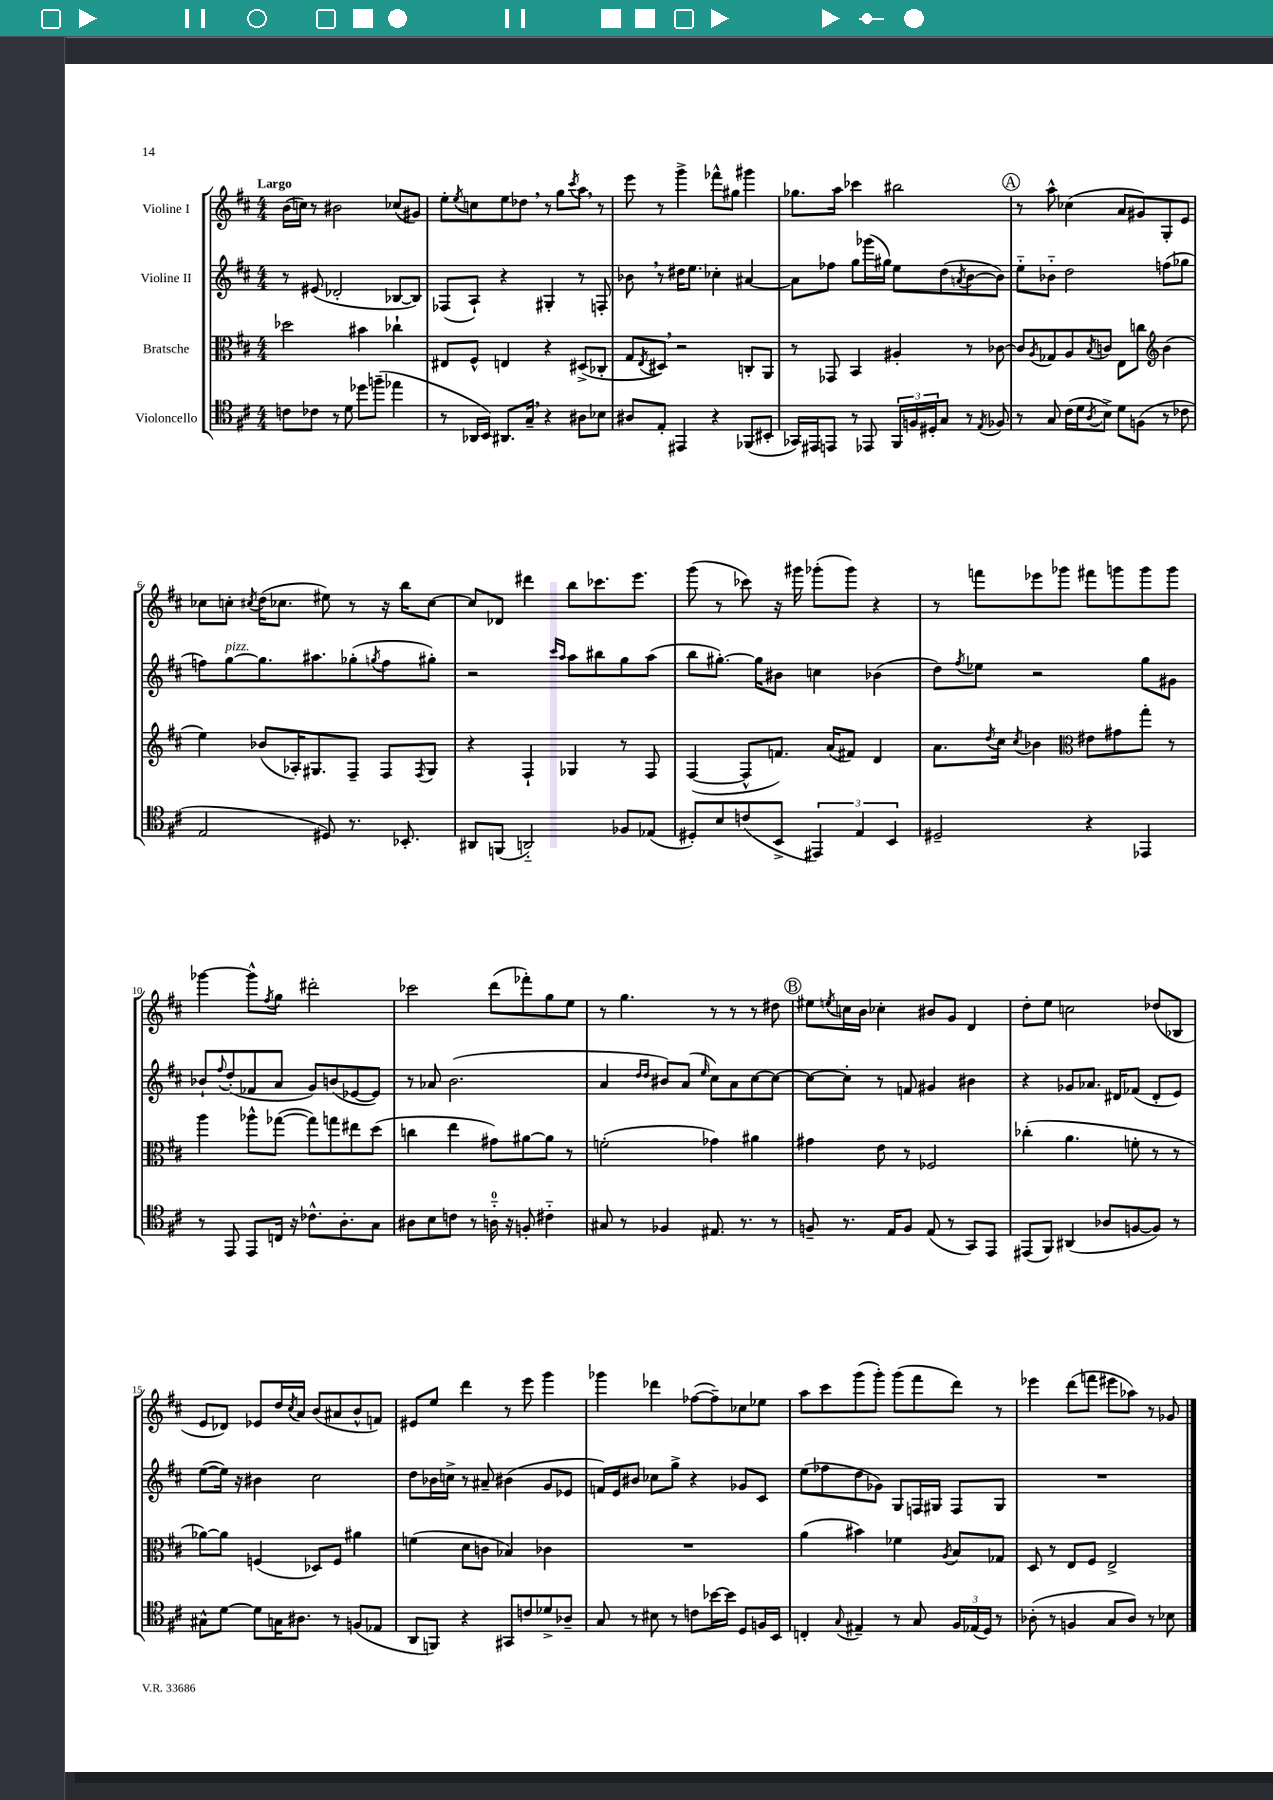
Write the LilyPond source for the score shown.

<<
\new StaffGroup <<
\new Staff = "s0" \with { instrumentName = "Violine I" } {
    \clef treble \key d \major \numericTimeSignature \time 4/4 \tempo "Largo"
    b'16( c''16) r8 bis'2 ces''8( gis'8) |
    e''8-. \acciaccatura { e''8 } c''8 e''8 des''8 \breathe r8 g''8 \acciaccatura { cis'''8 } a''8 \breathe r8 |
    e'''8 r8 g'''4-> fes'''8-^ gis''8 gis'''4 |
    ges''8. a''16 ces'''4 bis''2 |
    \mark \markup { \circle "A" } r8 a''8-^ ces''4( a'8 gis'8) g8-. e'8 |
    ces''8 c''8-. \acciaccatura { cis''8 } d''16( ces''8. eis''8) r8 r16 b''16 ces''8~ |
    ces''8 des'8 dis'''4 b''8 ces'''8. e'''8. |
    g'''8( r8 ces'''8) r16 gis'''16 ges'''8-.( ges'''8) r4 |
    r8 f'''8 ees'''8 ges'''8 fis'''8 g'''8 g'''8 g'''8 |
    ges'''4~ ges'''8-^ \acciaccatura { fis''8 } g''8 dis'''2-. |
    ces'''2 d'''8( fes'''8-.) g''8 e''8 |
    r8 g''4. r8 r8 r8 dis''8 |
    \mark \markup { \circle "B" } eis''8 \acciaccatura { e''8 } c''16 b'16 ces''4-. bis'8 g'8 d'4 |
    d''8-. e''8 c''2 des''8( bes8 |
    e'8 des'8) ees'8 d''16 \acciaccatura { cis''8 } a'16 b'8( ais'8 b'8-^ f'8) |
    eis'8 e''8 d'''4 r8 e'''8 g'''4 |
    ges'''4 des'''4 fes''8~( fes''8--) ces''8 ees''8 |
    a''8 cis'''8 g'''8( g'''8-.) g'''8( fis'''8 d'''8) r8 |
    ees'''4 d'''8( f'''8 eis'''8 aes''8) r8 ges'8 \bar "|." |
}
\new Staff = "s1" \with { instrumentName = "Violine II" } {
    \clef treble \key d \major \numericTimeSignature \time 4/4
    r8 eis'8( des'2-. bes8~ bes8) |
    fes8( a8-!) r4 gis4-. r8 f8-. |
    bes'8 \breathe r8 dis''16 e''8. ces''4-. ais'4~ |
    ais'8 fes''8 g''8 ges'''16( gis''16) e''8 d''8( \acciaccatura { a'8 } b'8~ b'8) |
    \mark \markup { \circle "A" } e''8-_ bes'8-_ d''2 f''8( ges''8 |
    f''8) g''8~^\markup { \italic "pizz." } g''8. ais''8. ges''8-.( \acciaccatura { g''8 } f''8 gis''8-.) |
    r2 \grace { cis'''16 a''16 } a''8 bis''8 g''8 a''8( |
    b''8 gis''8.~-.) gis''16 bis'8 c''4 bes'4( |
    d''8) \acciaccatura { fis''8 } ees''8 r2 g''8 gis'8 |
    bes'8-! \appoggiatura { fis''8 } d''8-.( fes'8 a'8 g'8) b'8( ees'8~ ees'8) |
    r8 aes'8 b'2.( |
    a'4 \grace { d''16 d''16 } bis'8) a'8( \grace { e''16 } cis''8) a'8 cis''8~ cis''8~ |
    \mark \markup { \circle "B" } cis''8~ cis''8-. r8 f'8 gis'4 bis'4 |
    r4 ges'8 aes'8. dis'16 fes'8( dis'8-. e'8) |
    e''8~( e''16) r16 bis'4 cis''2 |
    d''8 bes'16 c''16-> r8 ais'8-- bis'4( g'8 ees'8 |
    f'16) e'16 bis'8 ces''8 g''8-> r4 ges'8 cis'8 |
    e''8( fes''8 d''8 ges'8) g8 f16 gis16 f8 gis8 |
    R1 \bar "|." |
}
\new Staff = "s2" \with { instrumentName = "Bratsche" } {
    \clef alto \key d \major \numericTimeSignature \time 4/4
    des''2 bis'4 ces''4-! |
    eis8 fis8-^ e4 r4 dis8->( ces8-. |
    g8 \acciaccatura { e8 } dis8) \breathe r2 c8-. a,8 |
    r8 ges,8 b,4 ais4-. r8 ces'8~ |
    \mark \markup { \circle "A" } ces'8 \acciaccatura { a8 } ges8 a8 \acciaccatura { b8 } c'8 e8 c''8 \clef treble b'4( |
    e''4) bes'8( aes16-.) gis8. fis8-- fis8 \acciaccatura { fis8 } gis8 |
    r4 fis4-! ges4 r8 fis8 |
    fis4~( fis8-^ f'8.) a'16( fis'8) d'4 |
    a'8. \acciaccatura { d''8 } cis''16 \acciaccatura { cis''8 } bes'4 \clef alto eis'8 gis'8 g''8-. r8 |
    a''4 aes''8-^ ges''8~( ges''8) g''8 eis''8 d''8( |
    c''4 e''4 gis'8) ais'8~ ais'8 r8 |
    f'2-.( ges'4) ais'4 |
    \mark \markup { \circle "B" } gis'4 e'8 r8 fes2 |
    ces''4-.( a'4. f'8-. r8 r8 |
    aes'8~) aes'8 f4( des8) f8 ais'4 |
    f'4( d'8 c'8 bes4) ces'4 |
    R1 |
    a'4( bis'4) fes'4 \acciaccatura { a8 } b8 ges8 |
    d8 r8 e8 fis8 e2-> \bar "|." |
}
\new Staff = "s3" \with { instrumentName = "Violoncello" } {
    \clef tenor \key d \major \numericTimeSignature \time 4/4
    c'8 ces'8 r8 d'8 des''8 f''8--( ees''4 |
    r8 aes,16 b,16) ais,8. g16-- \breathe r4 ais8 bes8 |
    ais8 e8-. eis,4 r4 fes,8( bis,8-. |
    ges,16) eis,16 e,8 r8 ees,8 \tuplet 3/2 { fis,16 f16 dis16-. } g8 r8 \acciaccatura { e8 } fes8 |
    \mark \markup { \circle "A" } r8 g8 cis'16( d'16 \acciaccatura { a8 } b8->) d'8 f8( r8 ces'8 |
    e2 dis8) r8. bes,8.-. |
    ais,8 f,8( a,2-_) fes8 ees8( |
    dis8-.) b8 c'8( b,8-> \tuplet 3/2 { eis,4) e4 b,4 } |
    dis2-- r4 ees,4 |
    r8 e,8 e,8 c16 r16 ces'8.-^ a8.-. g8 |
    ais8 b8 c'8 r8 a16-0-_ r16 f8-. cis'4-_ |
    gis8 r8 fes4 eis8. r8. r8 |
    \mark \markup { \circle "B" } f8-- r8. e16 f8 e8( r8 g,8) e,8 |
    eis,8( fis,8) ais,4( aes8 f8~ f8) r8 |
    gis8-^ d'8~ d'8 g16 ais8. r8 f8( ees8 |
    a,8 f,8) r4 gis,8 c'8 des'8-> aes8-- |
    g8 r8 bis8 r8 c'8 bes'16~ bes'16 d8 f16 b,16 |
    c4-. \appoggiatura { g8 } eis4-- r8 g8 \tuplet 3/2 { fis16 ees16( d16) } r8 |
    aes8-.( r8 f4 g8 aes8) r8 bes8 \bar "|." |
}
>>
>>
